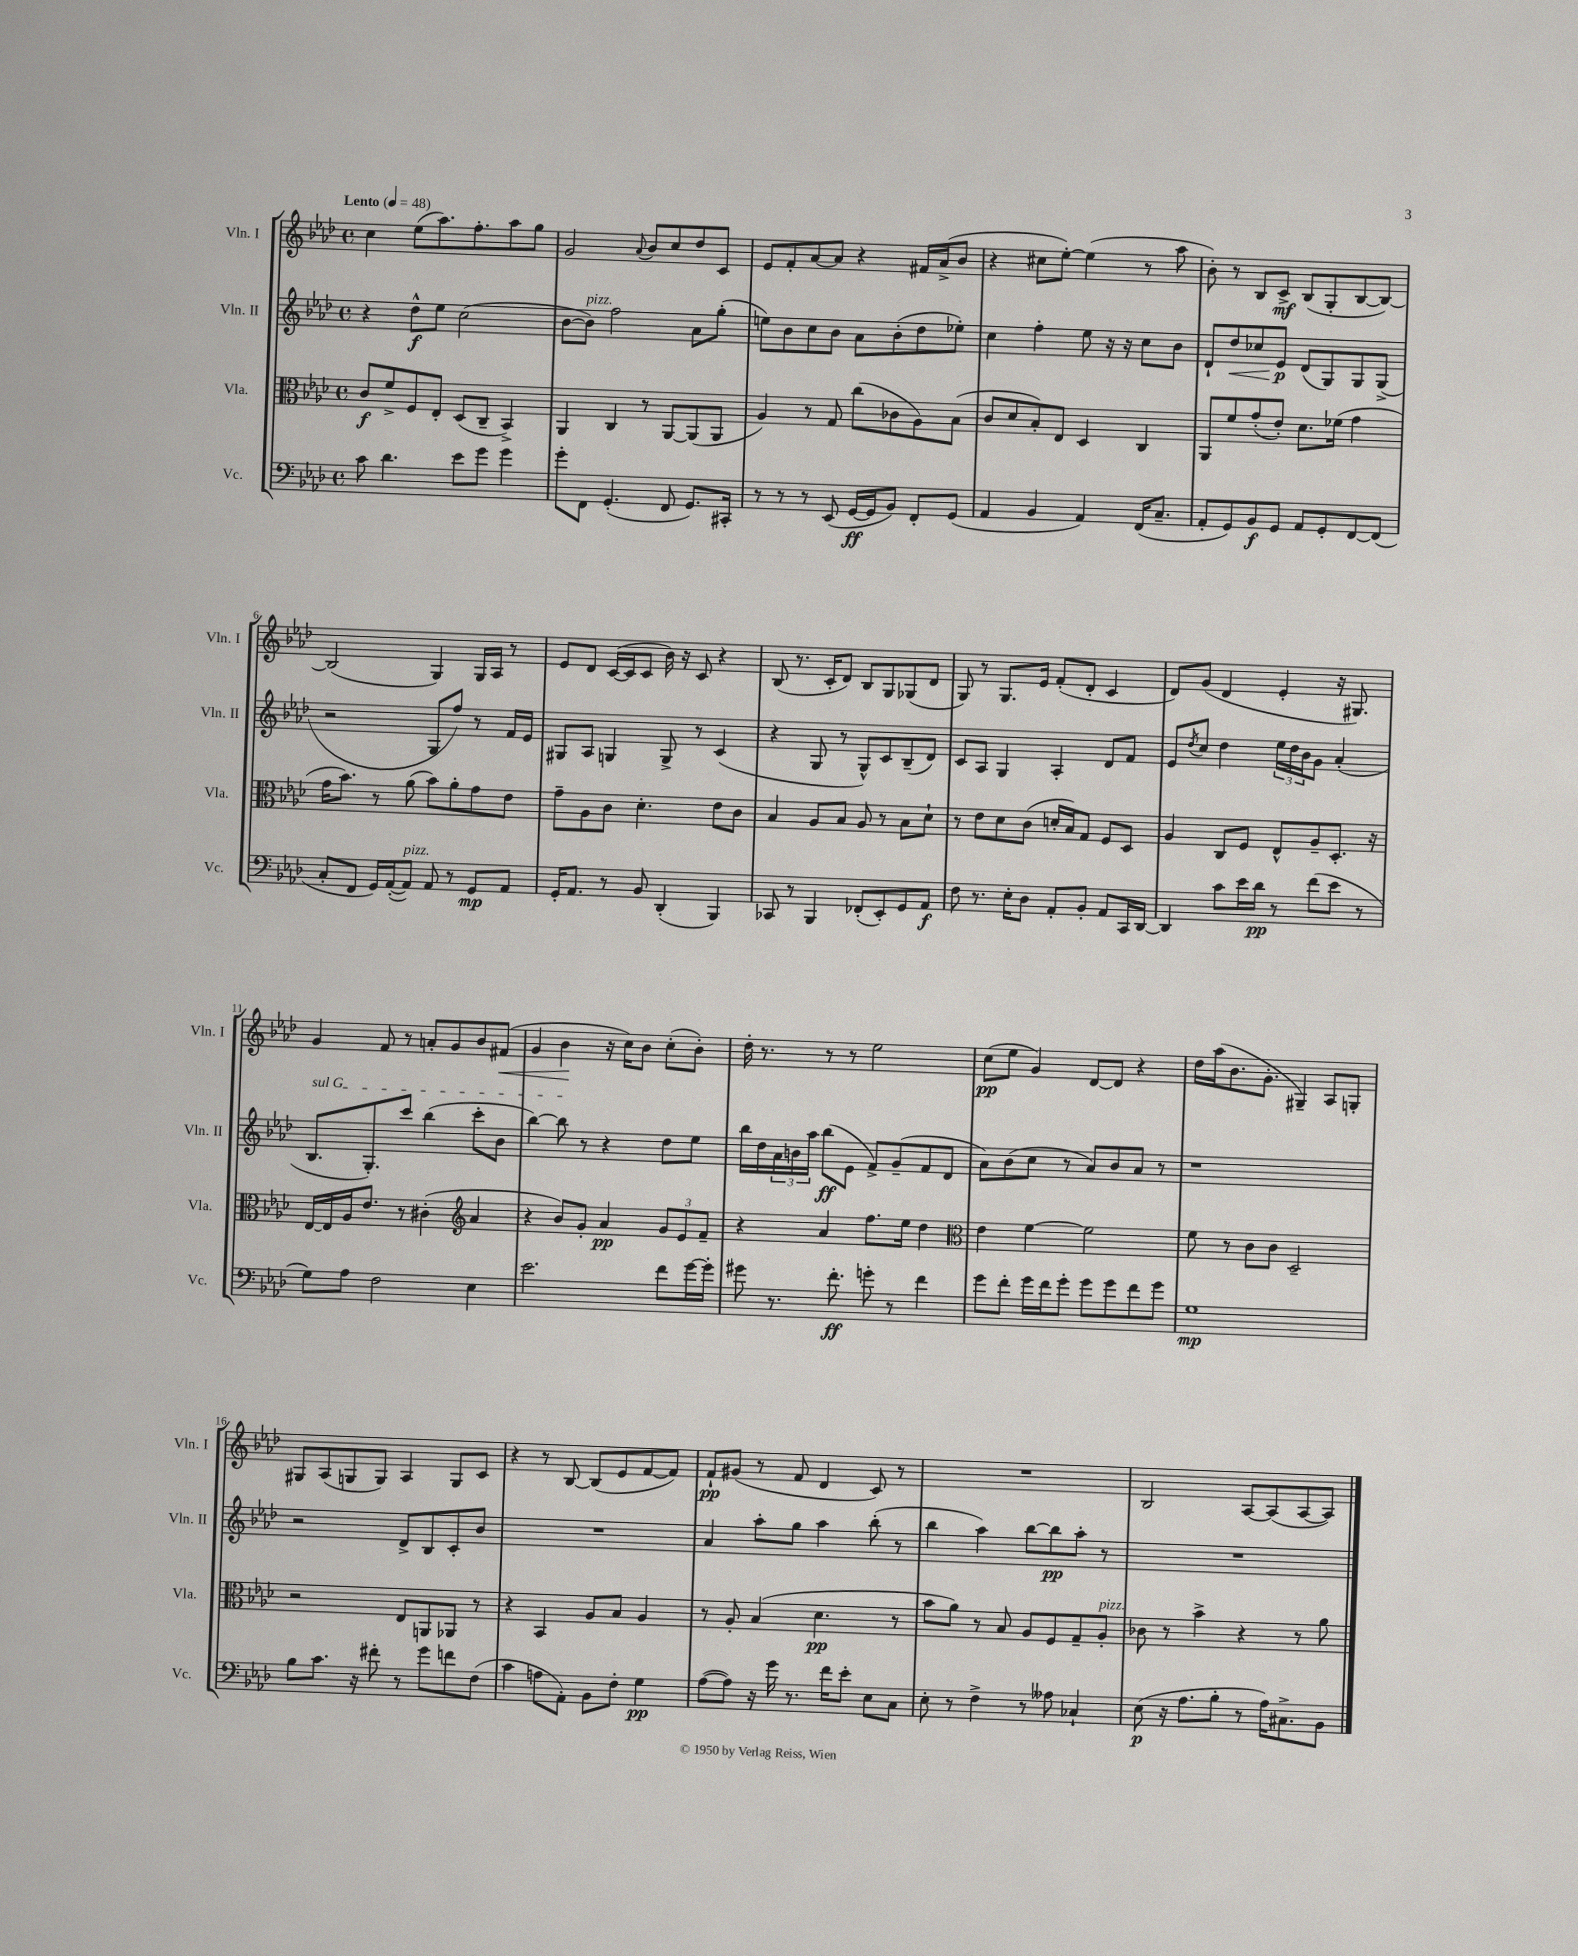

**kern	**kern	**kern	**kern
*staff4	*staff3	*staff2	*staff1
*clefF4	*clefC3	*clefG2	*clefG2
*k[b-e-a-d-]	*k[b-e-a-d-]	*k[b-e-a-d-]	*k[b-e-a-d-]
*M4/4	*M4/4	*M4/4	*M4/4
*met(c)	*met(c)	*met(c)	*met(c)
*MM48	*MM48	*MM48	*MM48
8c\	8c/L	4r	4cc\
4.d-\	8f^/	.	.
.	8F/	8dd-^^\L	(8ee-\L
.	8E-'/J	8ee-\J	8.aa-\)
8e-\L	(8D-/L	(2cc\	.
.	.	.	8.ff'\
8g\J	8C~/J	.	.
4g\	4BB-^/)	.	8aa-\
.	.	.	8gg\J
=	=	=	=
8g'\L	4AA-/	[8b-\L	2g/
8FF\J	.	8b-\]J)	.
(4.GG'/	4C/	2ff\	.
.	.	.	8qqa-/
.	8r	.	8b-/L
8FF/	[8AA-/L	.	8cc/
8.GG/L)	(8AA-/]	8a-\L	8dd-/
.	8AA-/J	(8gg'\J	8c/J
16CC#'/Jk	.	.	.
=	=	=	=
8r	4A-/)	8ee\L)	8e-/L
8r	.	8b-\	8f'/
8r	8r	8cc\	[8a-/
(8EE-/	8G/	8b-\J	8a-/]J
[16GG/LL	(8cc\L	8a-\L	4r
16GG/]J	.	.	.
8BB-/J)	8c-\	(8b-'\	.
8FF'/L	8A-\)	8dd-\	16f#/LL
.	.	.	(16a-^/J
(8GG/J	(8B-\J	8ee-'\J)	8b-/J
=	=	=	=
4AA-/	8c/L	4cc\	4r
.	8d-/	.	.
4BB-/	8B-'/)	4ff'\	8cc#\L
.	8E-/J	.	[8ee-'\J)
4AA-/)	4D-/	8ee-\	(4ee-\]
.	.	16r	.
.	.	16r	.
(16FF/LK	4C/	8cc\L	8r
8.C~/J	.	.	.
.	.	8b-\J	8aa-\
=	=	=	=
8AA-'/L	8AA-/L	8d-`/L	8b-'\)
8GG/)	8f/	8dd-/	8r
8BB-/	(8g'/	8cc-/	8B-/L
8GG/J	8e-'/J)	8e-/J	8c^/J
8AA-/L	8.d-\L	(8d-/L	(8B-/L
8GG'/	.	8G/)	8G'/
.	(16f-\Jk	.	.
[8FF/	4g\	8G/	[8B-/
(8FF/]J	.	(8G^/J	8B-/_J)
=	=	=	=
8C'/L	16g\LK	2r	(2B-/]
.	8.b-\J)	.	.
8FF/J	.	.	.
16GG/LL)	8r	.	.
([16AA-'/J	.	.	.
8AA-/]J)	(8a-\	.	.
8AA-/	8b-\L)	8G/L	4G/)
8r	8a-'\	8ff/J)	.
8GG/L	8g\	8r	16G/LL
.	.	.	16A-/JJ
8AA-/J	8e-\J	16f/LL	8r
.	.	16e-/JJ	.
=	=	=	=
16GG'/LK	8g~\L	8G#/L	8e-/L
8.AA-/J	.	.	.
.	8A-\	8A-/J	8d-/J
8r	8c\J	4G/	([16c/LL
.	.	.	16c/]J
8BB-/	4.d-'\	.	8c/J
(4DD-'/	.	8G^/	16b-\)
.	.	.	16r
.	.	8r	8c/
4BBB-/)	8e-\L	(4c/	4r
.	8c\J	.	.
=	=	=	=
8CC-/	4B-/	4r	(8B-/
8r	.	.	8.r
4BBB-/	8A-/L	8G/	.
.	.	.	16c'/LK
.	8B-/J	8r	8d-/J)
(8FF-'/L	8A-/	8G^^/L)	8B-/L
8EE-'/)	8r	8c/	8G/
8GG/	8B-\L	(8B-~/	(8G-/
8AA-/J	8d-`\J	8d-/J)	8d-/J
=	=	=	=
8F\	8r	8c/L	8G/)
8.r	8e-\L	8A-/J	8r
.	8d-\	4G/	8.G/L
16E-'\LK	.	.	.
8D-\J	(8c\J	.	.
.	.	.	16e-/Jk
8AA-'/L	16d'/LL	4A-'/	(8f'/L
.	16B-/J)	.	.
8BB-'/J	8G/J	.	8d-'/J
8AA-/L	8F/L	8d-/L	4c/
16CC/L	8D-/J	8f/J	.
[16DD-/JJ	.	.	.
=	=	=	=
4DD-/]	4A-/	8e-/L	8d-/L)
.	.	8qdd-/	.
.	.	8cc/J	(8g/J
8c\L	8C/L	4dd-\	4d-/
16e-\L	8F/J	.	.
16d-\JJ	.	.	.
8r	8E-^^/L	24ee-\LL	4e-'/
.	.	24dd-\	.
.	.	24b-\J	.
(8f\L	8A-~/	8g\J	.
8e-\J	8.D-'/J	(4a-'/	16r
.	.	.	8.G#/)
8r	.	.	.
.	16r	.	.
=	=	=	=
8G\L)	[16E-/LL	8.B-/L	4g/
.	16E-/]	.	.
8A-\J	16A-/J	.	.
.	8.e-/J	8.G'/)	.
2F\	.	.	8f/
.	8r	8ccc/J	8r
.	(4c#'\	(4bb-\	8a'/L
.	.	.	8g/
*	*clefG2	*	*
4E-\	4a-/	8ccc'\L	8b-/
.	.	8b-\J	(8f#/J
=	=	=	=
2.e-\	4r	[4bb-\)	4g/
.	8b-/L)	8bb-\]	4b-\
.	8g'/J	8r	.
.	4a-/	4r	16r
.	.	.	16cc\LK)
.	.	.	8b-\J
8f\L	12g/L	8dd-\L	(8cc'\L
.	12e-/	.	.
[16g\L	.	8ee-\J	8b-'\J)
.	12f~/J	.	.
16g'\]JJ	.	.	.
=	=	=	=
8g#\	4r	16bb-\LL	16dd-'\
.	.	16dd-\	8.r
8.r	.	24a-\	.
.	.	24b\	.
.	.	24aa-\JJ	.
.	4a-/	(8bb-\L	8r
8.f'\	.	.	.
.	.	8e-\J	8r
8g'\	8.ff\L	8f^/L)	2ee-\
8r	.	(8g~/	.
.	16ee-\Jk	.	.
4f\	4dd-\	8f/	.
.	.	8d-/J	.
=	=	=	=
*	*clefC3	*	*
8g\L	4e-\	8a-\L)	(8cc\L
8f'\J	.	(8b-\	8ee-\J
16g\LL	[4f\	8cc\J	4g/)
16f\J	.	.	.
8g'\J	.	8r	.
8g\L	2f\]	8a-/L)	[8d-/L
8g\	.	8b-/	8d-/]J
8f\	.	8a-/J	4r
8g\J	.	8r	.
=	=	=	=
1G	8f\	1r	16dd-\LL
.	.	.	(16aa-\J
.	8r	.	8.b-\
.	8c\L	.	.
.	.	.	8.g'\J
.	8c\J	.	.
.	2D-~/	.	4G#~/)
.	.	.	8A-/L
.	.	.	8G'/J
=	=	=	=
8B-\L	2r	2r	8G#/L
8.c\J	.	.	(8A-/
.	.	.	8G/
16r	.	.	.
8f#'\	.	.	8G/J)
8r	8E-/L	8d-^/L	4A-/
8g\L	8AA/	8B-/	.
8f\	8AA-/J	8c'/	8G/L
(8F\J	8r	8b-/J	8c/J
=	=	=	=
4c\	4r	1r	4r
8A\L	4BB-/	.	8r
8AA-'\J)	.	.	[8B-/
8BB-\L	8A-/L	.	(8B-/]L
8F'\J	8B-/J	.	8e-/
4G\	4A-/	.	[8f/
.	.	.	8f/]J)
=	=	=	=
([8A-\L	8r	4a-/	8f`/L
8A-\]J)	8A-'/	.	(8g#/J
16r	(4B-/	8aa-'\L	8r
16g\	.	.	.
8.r	.	8gg\J	8f/
.	4.d-\	4aa-\	4d-/
16f\LK	.	.	.
8e-'\J	.	.	.
8E-\L	.	(8bb-'\	8c/)
8C\J	8r	8r	8r
=	=	=	=
8E-'\	8b-\L	4bb-\	1r
8r	8a-\J)	.	.
4F^\	8r	4aa-\)	.
.	8B-/	.	.
8r	8A-/L	[8bb-\L	.
8A--\	8F/	8bb-\]	.
4C-`/	8G~/	8aa-'\J	.
.	8A-'/J	8r	.
=	=	=	=
(8E-\	8c-\	1r	2B-/
16r	8r	.	.
8.A-\L	.	.	.
.	4b-^\	.	.
8B-'\J	.	.	.
8r	4r	.	[8A-/L
16A-\LK)	.	.	(8A-/]
8.C#^\	.	.	.
.	8r	.	[8A-/
8BB-\J	8a-\	.	8A-/]J)
==	==	==	==
*-	*-	*-	*-
